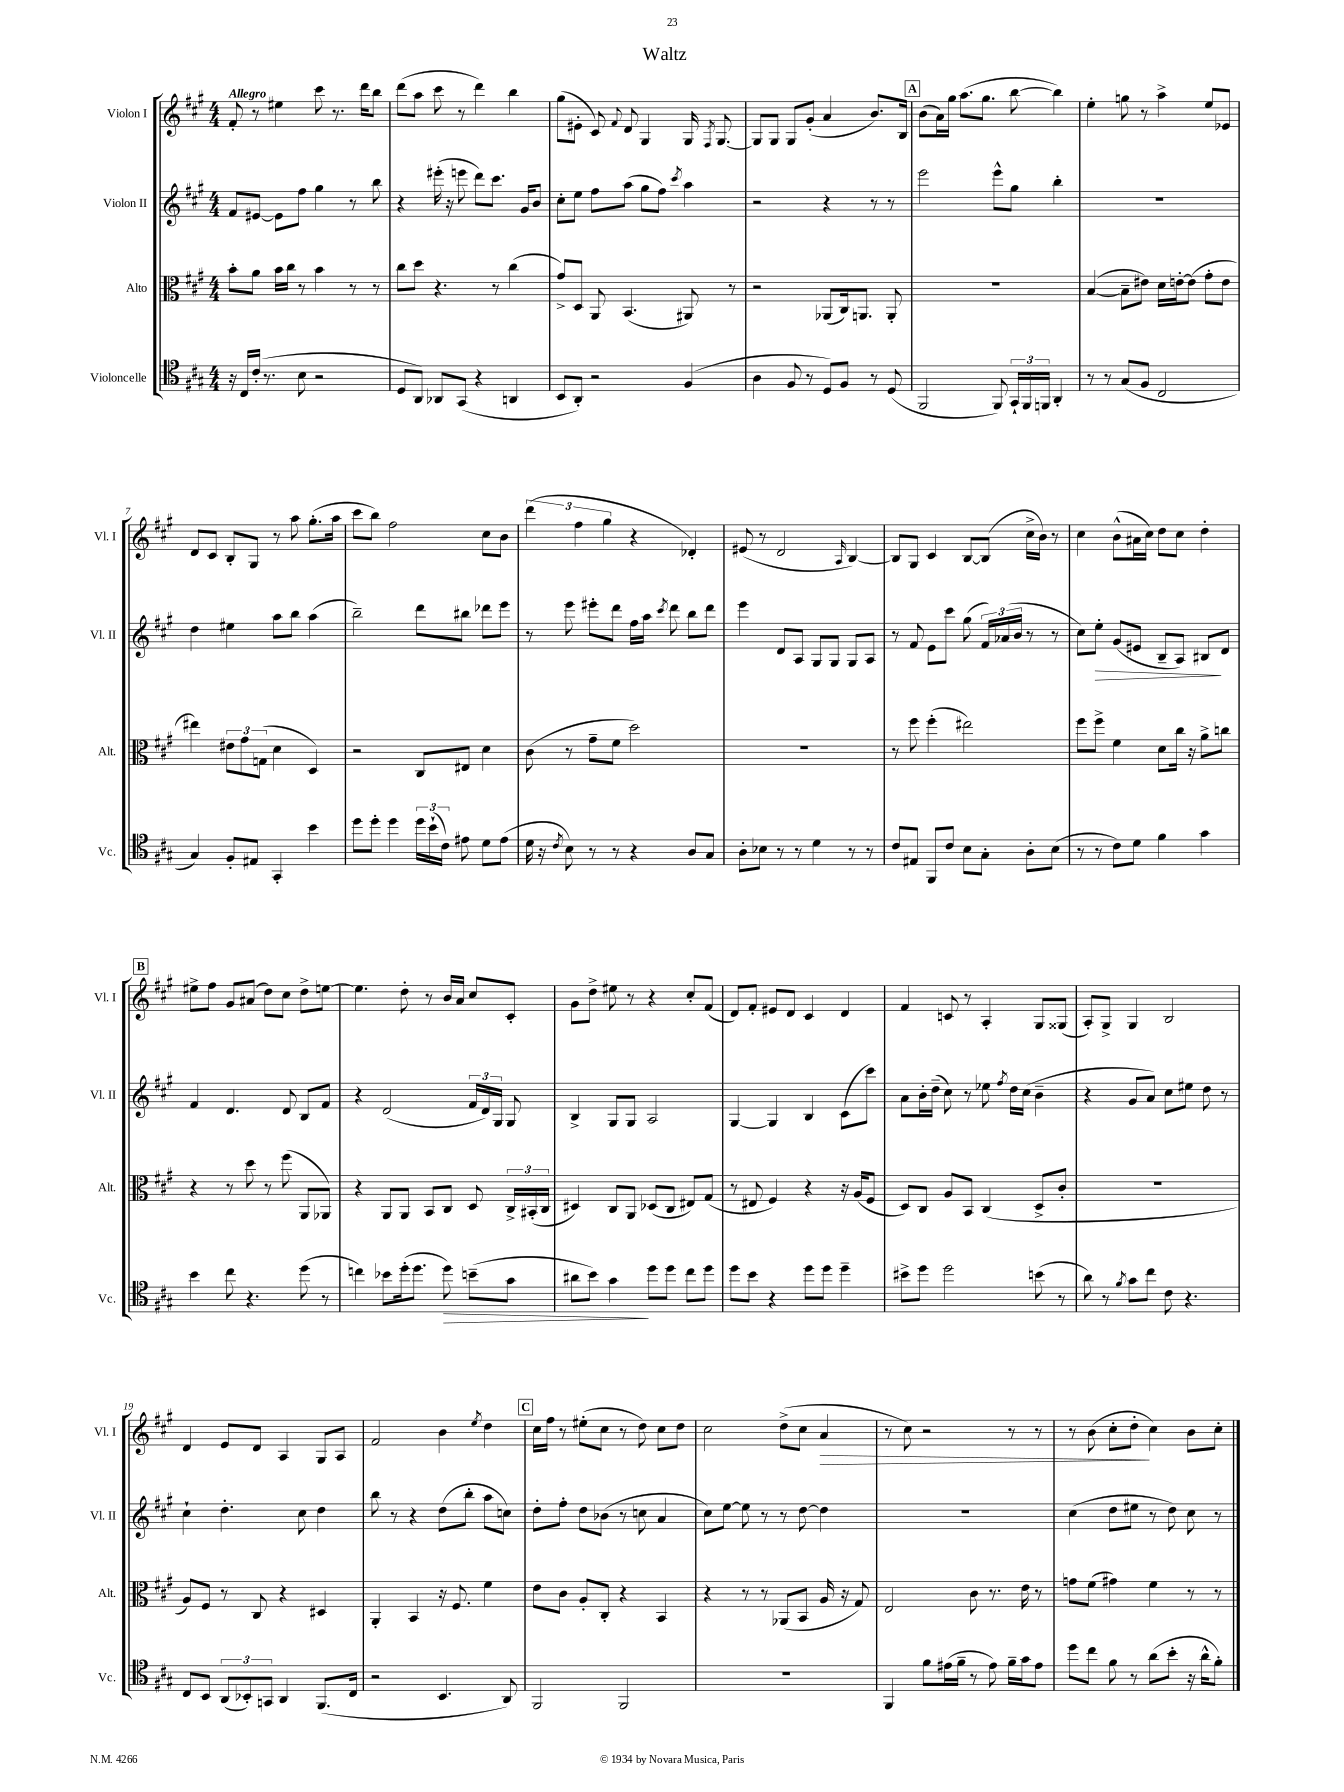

**kern	**kern	**kern	**kern
*staff4	*staff3	*staff2	*staff1
*clefC4	*clefC3	*clefG2	*clefG2
*k[f#c#g#]	*k[f#c#g#]	*k[f#c#g#]	*k[f#c#g#]
*M4/4	*M4/4	*M4/4	*M4/4
16r	8b'	8f#	8f#'
16C#	.	.	.
(16c#'	8a	[8e#	8r
8.r	.	.	.
.	16b	8e#]	4ee#
.	16cc#	.	.
8B	8r	8ff#	.
2r	4b	4gg#	8ccc#
.	.	.	8.r
.	8r	8r	.
.	.	.	16ddd
.	8r	8bb	8bb
=	=	=	=
8D	8cc#	4r	(8ddd
8AA)	8dd	.	8aa
8AA-	4.r	(16eee#'	8ccc#
.	.	16r	.
(8GG#	.	8eee	8r
4r	.	8ddd)	4ddd)
.	8r	8.ccc#	.
4AA	(4cc#	.	4bb
.	.	16g#	.
.	.	8b	.
=	=	=	=
8BB	8g#^)	8cc#'	(8gg#
8AA')	8D	8ee	8e#'
2r	8AA	8ff#	8c#)
.	.	.	8qqf#
.	(4.BB	(8aa	8d
.	.	8gg#	4G#
.	.	8ff#)	.
.	.	8qccc#	.
(4F#	8AA#)	4aa	16G#
.	.	.	8qF#
.	.	.	[8.G#
.	8r	.	.
=	=	=	=
4A	2r	2r	8G#]
.	.	.	8G#
8F#	.	.	8G#
8r	.	.	(8g#'
8D)	(8AA-	4r	4a
8F#	16C#)	.	.
.	8.AA	.	.
8r	.	8r	8.b)
(8D	8AA'	8r	.
.	.	.	16B
=	=	=	=
2FF#	1r	2eee	(8b
.	.	.	16a)
.	.	.	16gg#
.	.	.	(8.aa
.	.	.	8.gg#
8FF#)	.	8eee^^	.
24GG#`	.	8gg#	[8bb
24FF#	.	.	.
24FF	.	.	.
4AA'	.	4bb'	4bb])
=	=	=	=
8r	([4B	1r	4ee'
8r	.	.	.
(8G#	8B~]	.	8gg
8F#	8e#)	.	8r
2C#	16d	.	4aa^
.	[16e'	.	.
.	(8e]	.	.
.	8g#'	.	8ee
.	8e	.	8e-
=	=	=	=
4G#)	4ee#)	4dd	8d
.	.	.	8c#
8F#'	12e#	4ee#	8B'
.	12g#	.	.
8E#	.	.	8G#
.	(12G	.	.
4GG#'	4d	8aa	8r
.	.	8bb	8aa
4b	4D)	(4aa	(8.gg#'
.	.	.	16aa
=	=	=	=
8dd	2r	2bb~)	8ccc#
8dd'	.	.	8bb)
4dd	.	.	2ff#
24dd	8C#	8ddd	.
(24b`	.	.	.
24c#)	.	.	.
8e#	8E#	8bb#	.
8d	4d	8ddd-	8cc#
(8e#	.	8eee	8b
=	=	=	=
16d	(8c#	8r	(6ddd
16r	.	.	.
8qc#	.	.	.
8B)	8r	8eee	.
.	.	.	6ff#
8r	8g#~	8eee#'	.
.	.	.	6gg#
8r	8f#	8ddd	.
4r	2dd)	16ff#	4r
.	.	16aa	.
.	.	8qccc#	.
.	.	8ddd	.
8A	.	8bb	4d-')
8G#	.	8ddd	.
=	=	=	=
8A'	1r	4eee	(8e#
8B-	.	.	8r
8r	.	8d	2d
8r	.	8A	.
4d	.	8G#	.
.	.	8G#	.
.	.	.	16qqA
8r	.	8G#	[4B)
8r	.	8A	.
=	=	=	=
8c#	8r	8r	8B]
8E#	8ff#	8f#	8G#
8FF#	(4ff#'	8e	4c#
8c#	.	8ccc#	.
8B	2ee#)	(8gg#	[8B
8G#'	.	24f#)	(8B]
.	.	(24a-	.
.	.	24b	.
8A'	.	8r	16cc#^
.	.	.	16b)
(8B	.	8r	8r
=	=	=	=
8r	8ff#	8cc#)	4cc#
8r	8ff#^	8ee'	.
8c#)	4f#	(8g#	(8b^^
8d	.	8e#	16a#
.	.	.	16cc#)
4f#	8d	8B~	8dd
.	16cc#	8A)	8cc#
.	16r	.	.
4g#	8a^	8B#	4dd'
.	8cc	8d	.
=	=	=	=
4b	4r	4f#	8ee#^
.	.	.	8ff#
8cc#	8r	4.d	8g#
4.r	8dd	.	(8a#
.	8r	.	8dd)
.	(8ff#	8d	8cc#
(8dd	8AA	8B	8dd^
8r	8AA-)	8f#	[8ee
=	=	=	=
4cc)	4r	4r	4.ee]
8b-	8AA	(2d	.
(16dd'	8AA	.	8dd'
8.dd	.	.	.
.	8BB	.	8r
8dd)	8C#	.	16b
.	.	.	16a
(8b~	8D	24f#	8cc#
.	.	24d)	.
.	.	24G#	.
8g#	24C#^	8G#	8c#'
.	(24BB#'	.	.
.	24C#	.	.
=	=	=	=
8a#	4D#)	4B^	8g#
8b)	.	.	8dd^
4g#	8C#	8G#	8ee#
.	8AA	8G#	8r
8dd	(8D-	2A	4r
8dd	8C#	.	.
8cc#	8E#)	.	8cc#'
8dd	(8G#	.	(8f#
=	=	=	=
8dd	8r	[4G#	8d)
8b	8E#	.	8f#'
4r	4F#)	4G#]	8e#
.	.	.	8d
8dd	4r	4B	4c#
8dd	.	.	.
4dd~	16r	(8c#	4d
.	(16A	.	.
.	8F#	8ccc#)	.
=	=	=	=
8b#^	8D)	8a	4f#
8dd	8C#	16b'	.
.	.	(16dd~	.
2dd	8A	8cc#)	8c
.	8BB	8r	8r
.	(4C#	8ee-	4A'
.	.	8qff#	.
.	.	16dd	.
.	.	(16cc#	.
(8b	8D^	4b~	8G#
8r	8c#'	.	(8G##
=	=	=	=
8a)	1r	4r	8A')
8r	.	.	8G#^
8qf#	.	.	.
8g#	.	8g#	4G#
8cc#	.	8a)	.
8c#	.	8cc#	2B
4.r	.	8ee#	.
.	.	8dd	.
.	.	8r	.
=	=	=	=
8C#	8A)	4cc#`	4d
8BB	8F#	.	.
(12AA	8r	4.dd'	8e
12BB-')	.	.	.
.	8C#	.	8d
12GG	.	.	.
4AA	4r	.	4A
.	.	8cc#	.
(8.FF#	4D#	4dd	8G#
.	.	.	8A
16C#	.	.	.
=	=	=	=
2r	4AA'	8bb	2f#
.	.	8r	.
.	4BB	4r	.
4.BB	16r	(8dd	4b
.	8.F#	.	.
.	.	8bb'	.
.	.	.	8qee
.	4f#	8aa	4dd
8AA)	.	8cc)	.
=	=	=	=
2FF#	8e	8dd'	16cc#
.	.	.	16ff#
.	8c#	8ff#'	8r
.	8A'	8dd	(8ee#'
.	8C#'	(8b-	8cc#
2FF#	4r	8r	8r
.	.	8cc	8dd)
.	4BB	4a	8cc#
.	.	.	8dd
=	=	=	=
1r	4r	8cc#)	2cc#
.	.	[8ee	.
.	8r	8ee]	.
.	8r	8r	.
.	(8AA-	8r	(8dd^
.	8BB	[8dd	8cc#
.	16A	4dd]	4a
.	16r	.	.
.	8G#)	.	.
=	=	=	=
4FF#	2E	1r	8r
.	.	.	8cc#)
8f#	.	.	2r
(16e#	.	.	.
16f#~	.	.	.
8r	8c#	.	.
8e#)	8.r	.	.
16f#~	.	.	8r
16g#	16e	.	.
8e#	8r	.	8r
=	=	=	=
8dd	8g	(4cc#	8r
8cc#	(8f#	.	(8b
8f#	4g#)	8dd	8cc#'
8r	.	8ee#	8dd'
(8a	4f#	8r	4cc#)
8b'	.	8dd)	.
16r	8r	8cc#	8b
16a^^	.	.	.
8f#')	8r	8r	8cc#'
==	==	==	==
*-	*-	*-	*-
